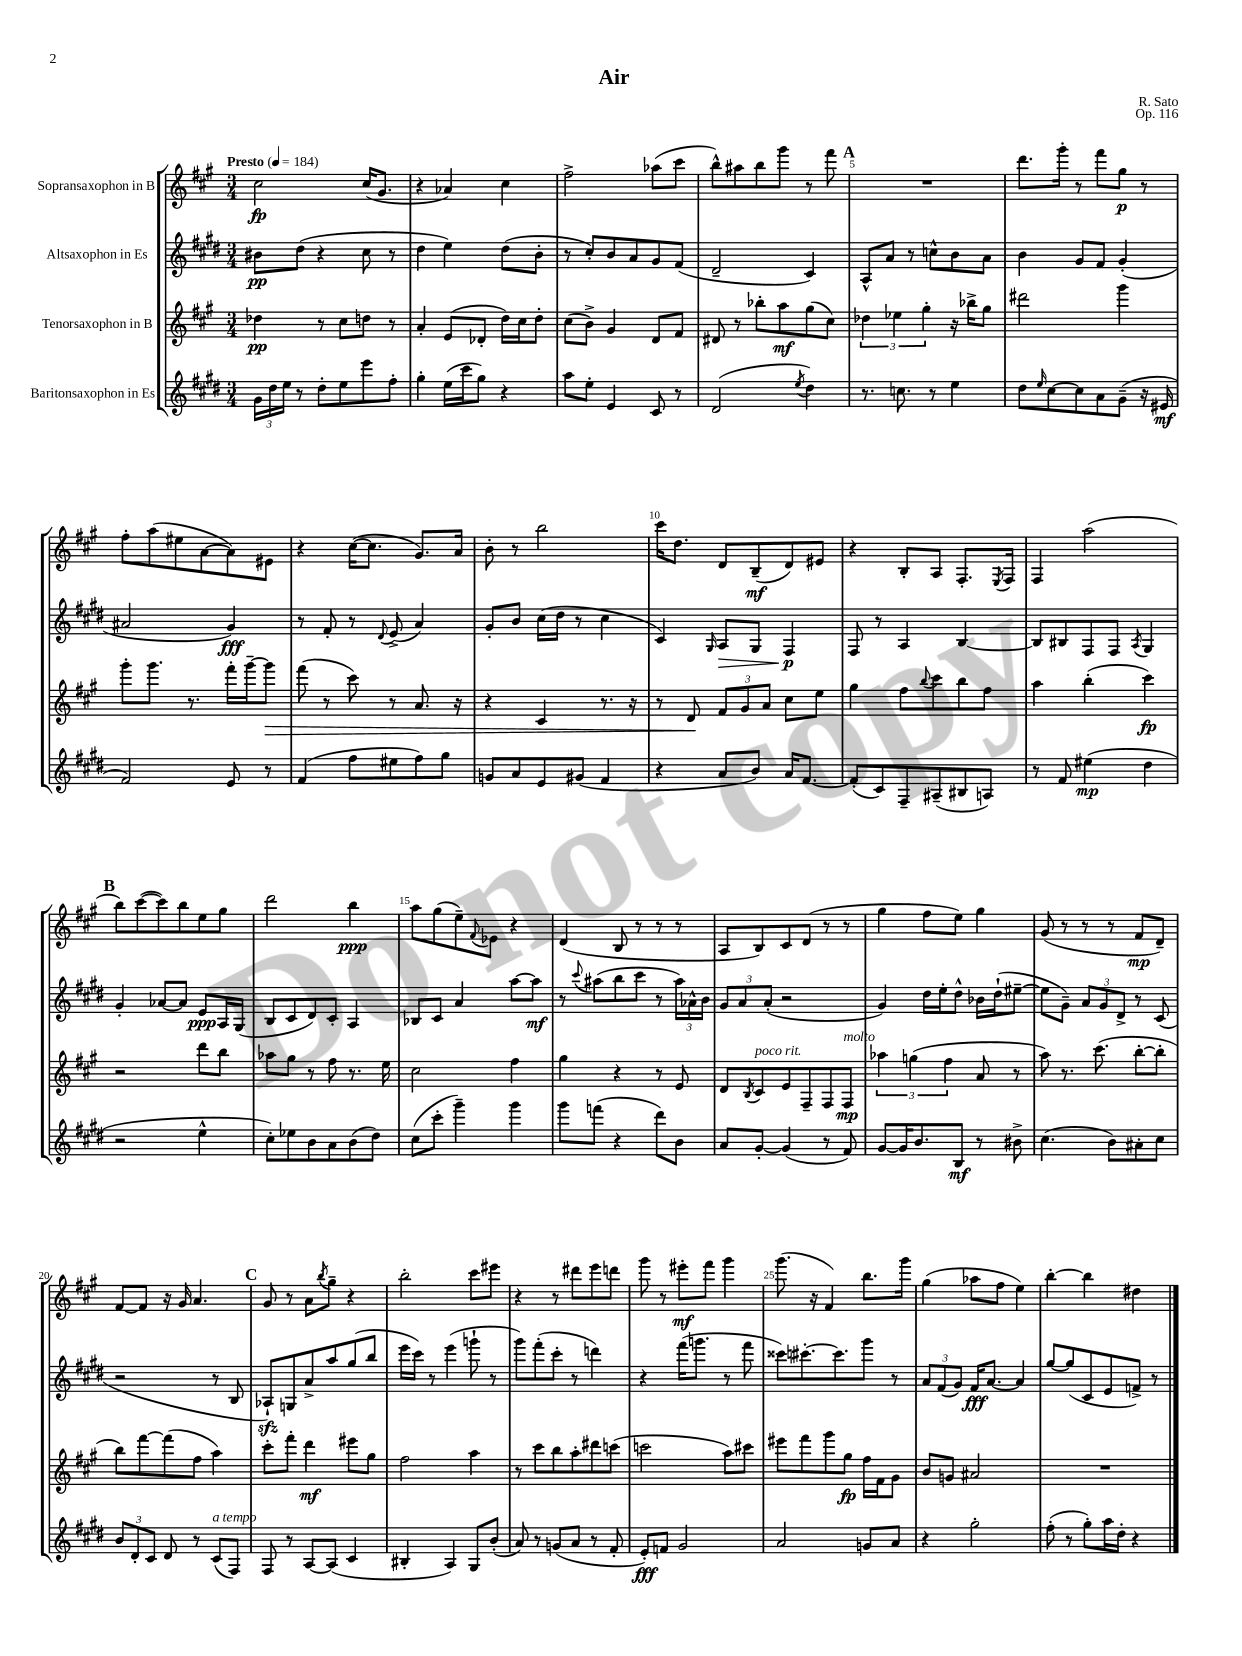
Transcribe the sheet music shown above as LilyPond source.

\header { title = "Air" composer = "R. Sato" opus = "Op. 116" }
<<
\new StaffGroup <<
\new Staff = "s0" \with { instrumentName = "Sopransaxophon in B" } {
    \clef treble \key a \major \numericTimeSignature \time 3/4 \tempo "Presto" 4 = 184
    cis''2\fp cis''16( gis'8. |
    r4 aes'4) cis''4 |
    fis''2-> aes''8( cis'''8 |
    b''8-^) ais''8 b''8 gis'''8 r8 fis'''8 |
    \mark \markup { \bold "A" } R2. |
    d'''8. gis'''16-. r8 fis'''8 gis''8\p r8 |
    fis''8-. a''8( eis''8 a'8~ a'8) eis'8 |
    r4 cis''16~( cis''8. gis'8.) a'16 |
    b'8-. r8 b''2 |
    cis'''16 d''8. d'8 b8--\mf( d'8) eis'8 |
    r4 b8-. a8 fis8.-. \acciaccatura { e8 } fis16 |
    fis4 a''2( |
    \mark \markup { \bold "B" } b''8) cis'''8~( cis'''8) b''8 e''8 gis''8 |
    d'''2 b''4\ppp |
    a''8 gis''8( e''8--) \appoggiatura { fis'8 } ees'8 r4 |
    d'4( b8 r8 r8 r8 |
    a8 b8) cis'8 d'8( r8 r8 |
    gis''4 fis''8 e''8) gis''4 |
    gis'8( r8 r8 r8 fis'8\mp d'8--) |
    fis'8~ fis'8 r16 gis'16 a'4. |
    \mark \markup { \bold "C" } gis'8 r8 a'8 \acciaccatura { b''8 } gis''8-- r4 |
    b''2-. cis'''8 eis'''8 |
    r4 r8 dis'''8 e'''8 d'''8 |
    gis'''8 r8 eis'''8-.\mf fis'''8 gis'''4 |
    gis'''8.( r16 fis'4) b''8. gis'''16 |
    gis''4( aes''8 fis''8 e''4) |
    b''4~-. b''4 dis''4 \bar "|." |
}
\new Staff = "s1" \with { instrumentName = "Altsaxophon in Es" } {
    \clef treble \key e \major \numericTimeSignature \time 3/4
    bis'8\pp dis''8( r4 cis''8 r8 |
    dis''4 e''4) dis''8( b'8-. |
    r8 cis''8-.) b'8 a'8 gis'8 fis'8( |
    dis'2-- cis'4) |
    \mark \markup { \bold "A" } a8-^ a'8 r8 c''8-^ b'8 a'8 |
    b'4 gis'8 fis'8 gis'4-.( |
    ais'2 gis'4\fff) |
    r8 fis'8-. r8 \appoggiatura { dis'8 } e'8->( a'4) |
    gis'8-. b'8 cis''16( dis''16 r8 cis''4 |
    cis'4) \grace { gis16 } a8\> gis8 fis4\p\! |
    fis8 r8 a4 b4~ |
    b8 bis8 fis8 fis8 \acciaccatura { a8 } gis4 |
    \mark \markup { \bold "B" } gis'4-. aes'8~ aes'8 e'8\ppp a16 gis16( |
    b8 cis'8 dis'8) cis'8-. a4 |
    bes8 cis'8 a'4 a''8~ a''8\mf |
    r8 \appoggiatura { cis'''8 } ais''8( b''8 cis'''8 r8 \tuplet 3/2 { ais''16) aes'16-^ b'16 } |
    \tuplet 3/2 { gis'8 a'8 a'8-.( } r2 |
    gis'4) dis''16 e''16-. dis''8-^ bes'16 dis''16-!( eis''8~-- |
    eis''8 gis'8--) \tuplet 3/2 { a'8 gis'8 dis'8-> } r8 cis'8( |
    r2 r8 b8 |
    \mark \markup { \bold "C" } aes8-!\sfz) g8 a'8-> a''8 gis''8( b''8 |
    e'''16 cis'''16) r8 e'''4( g'''8-! r8 |
    gis'''8) fis'''8-.( cis'''8-. r8 d'''4) |
    r4 fis'''16( g'''8. r8 fis'''8 |
    cisis'''8) cis'''8.~-. cis'''8. gis'''8 r8 |
    \tuplet 3/2 { a'8 fis'8( gis'8) } fis'16\fff a'8.~ a'4 |
    gis''8~ gis''8( cis'8 e'8 f'8->) r8 \bar "|." |
}
\new Staff = "s2" \with { instrumentName = "Tenorsaxophon in B" } {
    \clef treble \key a \major \numericTimeSignature \time 3/4
    des''4\pp r8 cis''8 d''8 r8 |
    a'4-. e'8( des'8-. d''16) cis''16 d''8-. |
    cis''8( b'8->) gis'4 d'8 fis'8 |
    dis'8 r8 bes''8-. a''8\mf gis''8( cis''8) |
    \mark \markup { \bold "A" } \tuplet 3/2 { des''4 ees''4 gis''4-. } r16 bes''16-> gis''8 |
    dis'''2 gis'''4 |
    gis'''8-. gis'''8. r8. fis'''16-. gis'''16~-- gis'''8\> |
    fis'''8( r8 cis'''8) r8 a'8. r16 |
    r4 cis'4 r8. r16 |
    r8 d'8\! \tuplet 3/2 { fis'8 gis'8 a'8 } cis''8 e''8 |
    gis''4 fis''8 \appoggiatura { b''8 } cis'''8 b''8 fis''8 |
    a''4 b''4-.( cis'''4\fp) |
    \mark \markup { \bold "B" } r2 d'''8 b''8 |
    aes''8 gis''8 r8 fis''8 r8. e''16 |
    cis''2 fis''4 |
    gis''4 r4 r8 e'8 |
    d'8 \acciaccatura { b8 } cis'8^\markup { \italic "poco rit." } e'8 fis8-- fis8 fis8\mp^\markup { \italic "molto" } |
    \tuplet 3/2 { aes''4 g''4( fis''4 } a'8 r8 |
    a''8) r8. cis'''8.( b''8~-. b''8-. |
    b''8) fis'''8~ fis'''8( fis''8 a''4) |
    \mark \markup { \bold "C" } cis'''8-. fis'''8-. d'''4\mf eis'''8 gis''8 |
    fis''2 a''4 |
    r8 cis'''8 b''8 a''8-. dis'''8 c'''8( |
    c'''2 a''8) cis'''8 |
    eis'''8 fis'''8 gis'''8 gis''8\fp fis''16 fis'16 gis'8 |
    b'8 g'8 ais'2 |
    R2. \bar "|." |
}
\new Staff = "s3" \with { instrumentName = "Baritonsaxophon in Es" } {
    \clef treble \key e \major \numericTimeSignature \time 3/4
    \tuplet 3/2 { gis'16 dis''16 e''16 } r8 dis''8-. e''8 e'''8 fis''8-. |
    gis''4-. e''16( cis'''16 gis''8) r4 |
    a''8 e''8-. e'4 cis'8 r8 |
    dis'2( \acciaccatura { e''8 } dis''4) |
    \mark \markup { \bold "A" } r8. c''8. r8 e''4 |
    dis''8 \grace { e''16 } cis''8~ cis''8 a'8 gis'8--( r16 eis'16\mf |
    fis'2) e'8 r8 |
    fis'4( fis''8 eis''8 fis''8) gis''8 |
    g'8 a'8 e'8 gis'8( fis'4 |
    r4 a'8 b'8) a'16 fis'8.~ |
    fis'8-.( cis'8) fis8-- ais8--( bis8 a8) |
    r8 fis'8 eis''4\mp( dis''4 |
    \mark \markup { \bold "B" } r2 e''4-^ |
    cis''8-.) ees''8 b'8 a'8 b'8( dis''8) |
    cis''8( cis'''8-. gis'''4--) gis'''4 |
    gis'''8 f'''8( r4 dis'''8) b'8 |
    a'8 gis'8~-. gis'4( r8 fis'8) |
    gis'8~ gis'16 b'8. b8\mf r8 bis'8-> |
    cis''4.( b'8) ais'8-. cis''8 |
    \tuplet 3/2 { b'8 dis'8-. cis'8 } dis'8 r8 cis'8^\markup { \italic "a tempo" }( fis8) |
    \mark \markup { \bold "C" } fis8 r8 a8~ a8( cis'4 |
    bis4-. a4) gis8 b'8-.( |
    a'8) r8 g'8( a'8 r8 fis'8-. |
    e'8-.\fff) f'8 gis'2 |
    a'2 g'8 a'8 |
    r4 gis''2-. |
    fis''8-.( r8 gis''8-.) a''16 dis''16-. r4 \bar "|." |
}
>>
>>
\layout { \context { \Score \override BarNumber.break-visibility = ##(#f #t #t) barNumberVisibility = #(every-nth-bar-number-visible 5) } }
